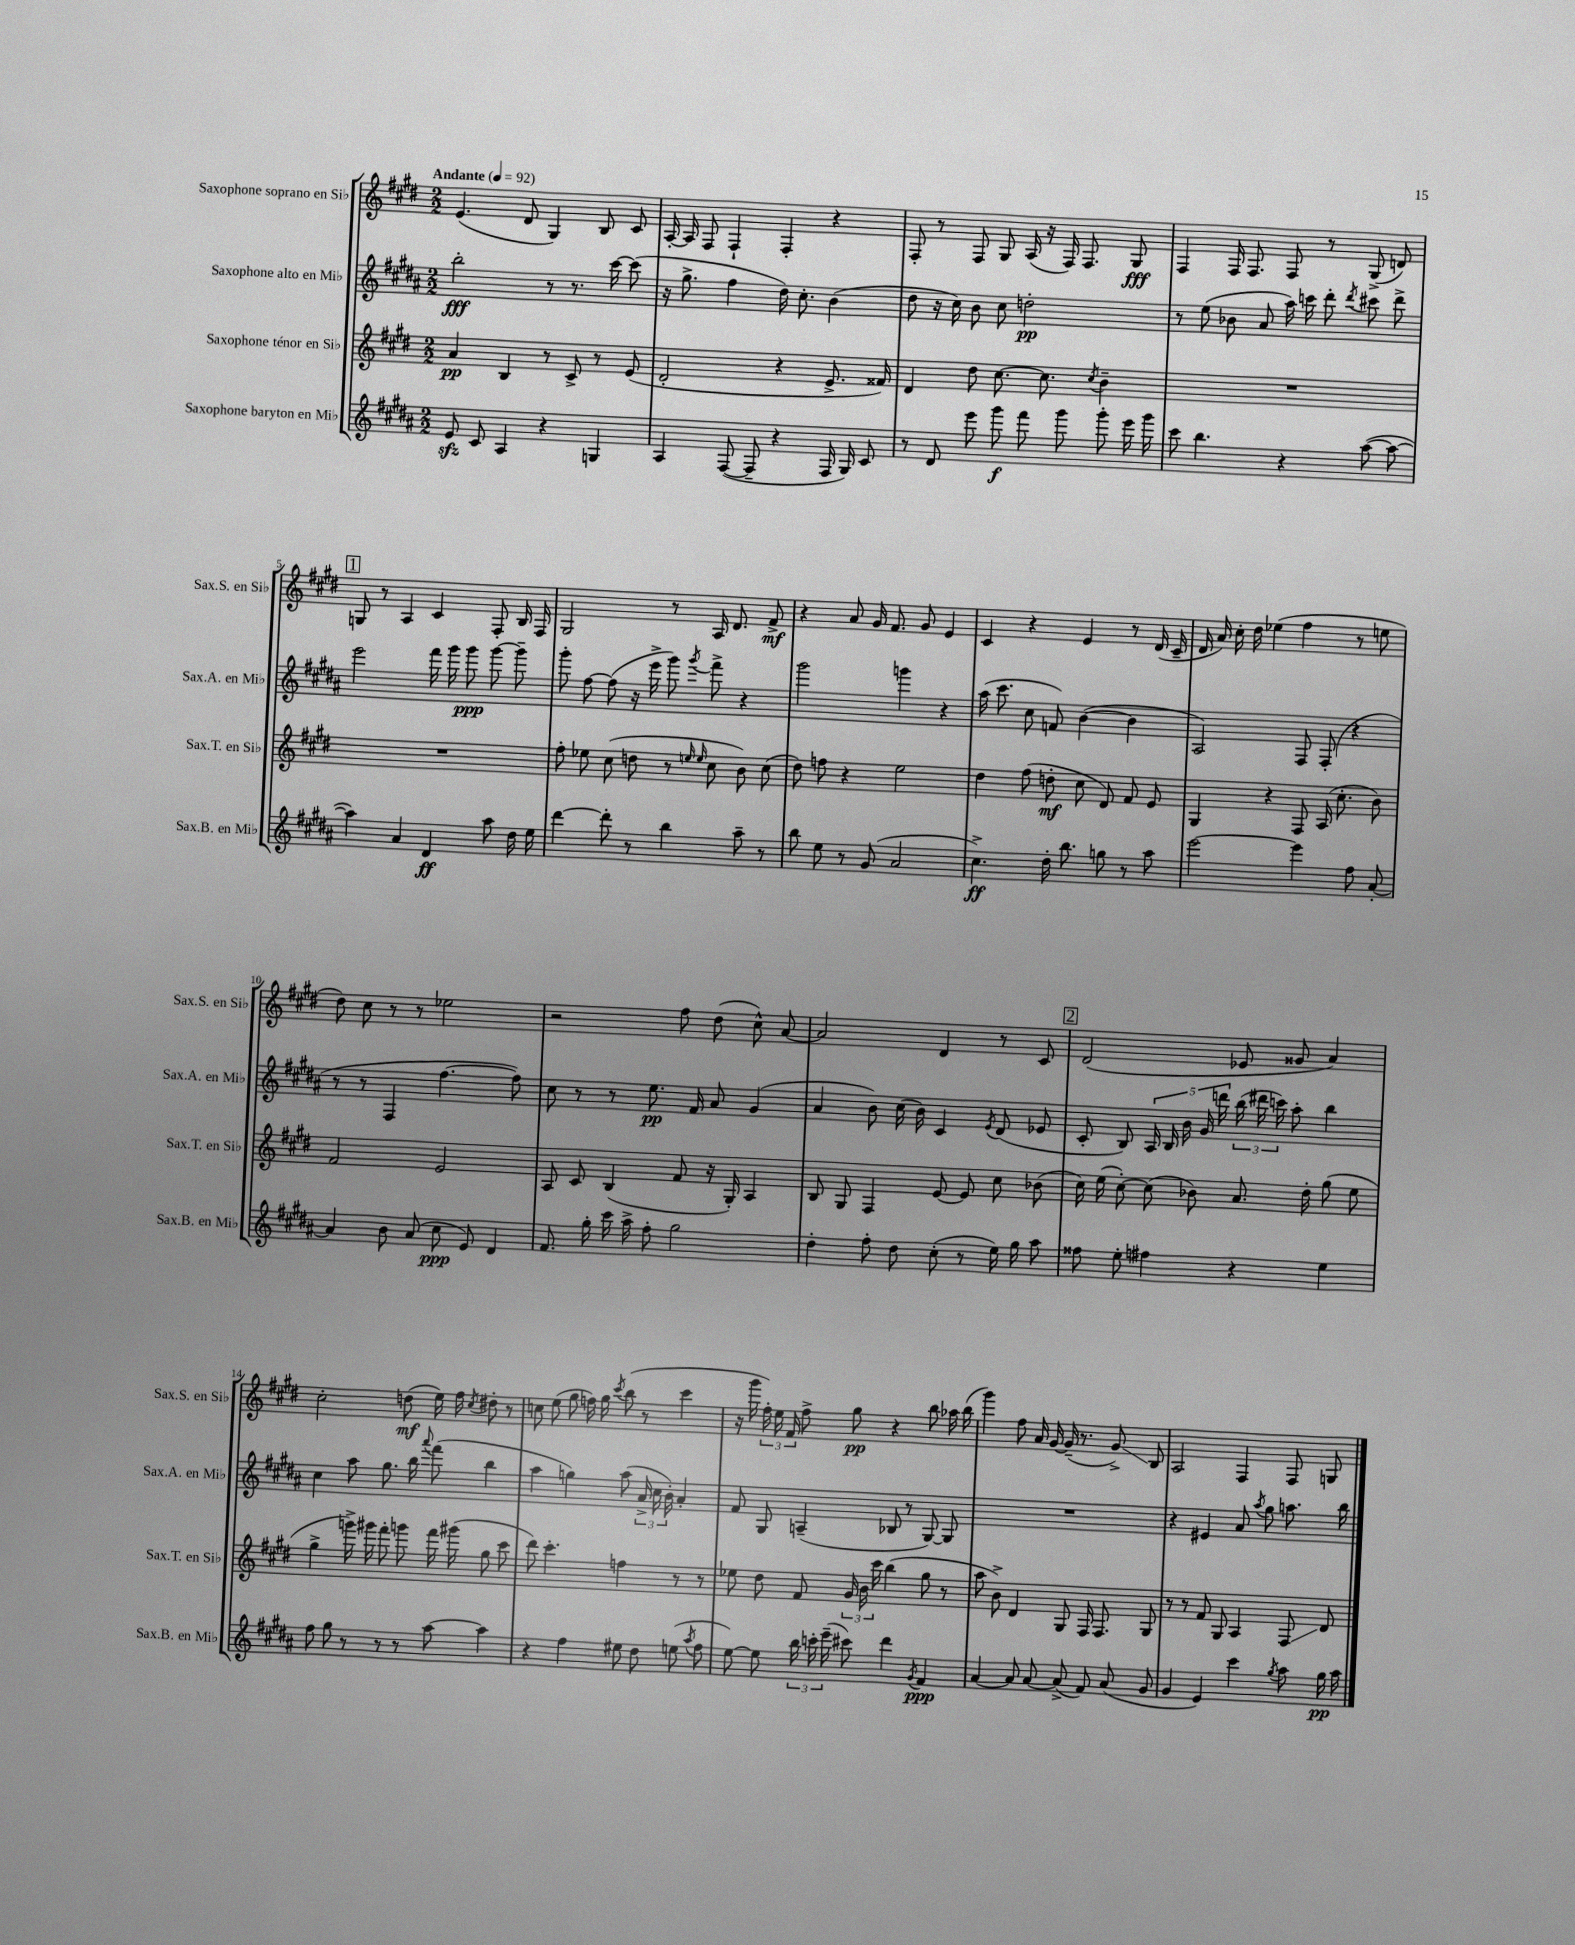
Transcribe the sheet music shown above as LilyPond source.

<<
\new StaffGroup <<
\new Staff = "s0" \with { instrumentName = "Saxophone soprano en Sib" shortInstrumentName = "Sax.S. en Sib" } {
    \clef treble \key e \major \numericTimeSignature \time 2/2 \tempo "Andante" 4 = 92
    \autoBeamOff e'4.( dis'8 gis4) b8 cis'8 |
    a16~-. a16 fis8 fis4-! fis4-. r4 |
    fis8-. r8 fis8 gis8 a16( r16 fis16) fis8. gis8\fff |
    fis4 fis16 fis8. fis8 r8 gis8->( d'8) |
    \mark \markup { \box "1" } g8 r8 a4 cis'4 fis8-. b16 fis16 |
    gis2 r8 a16 dis'8. fis'8->\mf |
    r4 a'8 gis'16 fis'8. gis'8 e'4 |
    cis'4 r4 e'4 r8 dis'16( cis'16-- |
    dis'16 a'16) cis''16-. dis''16 ees''4( fis''4 r8 e''8 |
    dis''8) cis''8 r8 r8 ees''2 |
    r2 fis''8 dis''8( cis''8-^) a'8~ |
    a'2 dis'4 r8 cis'8 |
    \mark \markup { \box "2" } dis'2( ees'8 gisis'8 a'4) |
    cis''2-. d''8\mf( e''16) fis''16 \acciaccatura { cis''8 } dis''8-. r8 |
    c''8 e''8( gis''8 f''16) gis''16 \acciaccatura { cis'''8 } b''8( r8 cis'''4 |
    r16 gis'''16 \tuplet 3/2 { fis''16-.) e''16 fis'16 } fis''8-> gis''8\pp r4 b''8 aes''16 b''16( |
    gis'''4) fis''8 a'16 gis'16~ gis'16--( r8. gis'8->\glissando) b8 |
    a2 fis4 fis8 g8 \bar "|." |
}
\new Staff = "s1" \with { instrumentName = "Saxophone alto en Mib" shortInstrumentName = "Sax.A. en Mib" } {
    \clef treble \key b \major \numericTimeSignature \time 2/2
    \autoBeamOff b''2-.\fff r8 r8. cis'''16~ cis'''8( |
    r16 gis''8.-> fis''4 dis''16) cis''8.-. b'4( |
    dis''8 r16 cis''16) b'8 cis''8 d''2-.\pp |
    r8 e''8( bes'8 ais'8 ais''16) c'''16 dis'''8-. \acciaccatura { dis'''8 } cis'''8 dis'''8-> |
    \mark \markup { \box "1" } e'''2 fis'''16 gis'''16 gis'''8\ppp gis'''8~ gis'''8-- |
    gis'''8-. fis''8~ fis''8( r16 e'''16-> gis'''8) \acciaccatura { gis'''8 } fis'''8-> r4 |
    gis'''2 g'''4 r4 |
    ais''16( cis'''8. cis''8 f'8) b'4~( b'4 |
    ais2) fis8 fis8-.( r4 |
    r8 r8 fis4 fis''4.~ fis''8) |
    cis''8 r8 r8 e''8.\pp fis'16 ais'8 gis'4( |
    ais'4 b'8) cis''16( b'16) cis'4 \acciaccatura { e'8 } dis'8( ees'8 |
    \mark \markup { \box "2" } cis'8-. b8) \tuplet 5/4 { ais16 b16 b'16 gis'16 d'''16 } \tuplet 3/2 { b''16( dis'''16 c'''16) } ais''8-. b''4 |
    cis''4 ais''8 gis''8. b''16 \appoggiatura { ais'''8 } fis'''8( b''4 |
    ais''4 g''4) ais''8( \tuplet 3/2 { ais'16-> cis''16 b'16-.) } ais'4-. |
    fis'8 gis8 a4--( bes8 r8 gis8~) gis8 |
    R1 |
    r4 eis'4 ais'8 \acciaccatura { ais''8 } gis''8 a''8. b''16 \bar "|." |
}
\new Staff = "s2" \with { instrumentName = "Saxophone ténor en Sib" shortInstrumentName = "Sax.T. en Sib" } {
    \clef treble \key e \major \numericTimeSignature \time 2/2
    \autoBeamOff a'4\pp b4 r8 cis'8-> r8 e'8( |
    dis'2-. r4 e'8.-> fisis'16) |
    dis'4 dis''8 cis''8.~ cis''8. \acciaccatura { cis''8 } b'4-- |
    R1 |
    \mark \markup { \box "1" } R1 |
    fis''8-. ees''8 cis''8( d''8 r8 \grace { e''16 e''16 } cis''8 b'8) cis''8( |
    dis''8) f''8 r4 e''2 |
    dis''4 fis''8( d''8-.\mf cis''8 dis'8) fis'8 e'8 |
    gis4 r4 fis8 a16( cis''8.-. b'8) |
    fis'2 e'2 |
    a8 cis'8 b4( fis'8 r16 gis16-.) a4 |
    b8 gis8 fis4 e'8~ e'8 cis''8 bes'8( |
    \mark \markup { \box "2" } cis''16) e''16( cis''8~-.) cis''8( bes'8) a'8. dis''16-. gis''8( e''8 |
    gis''4-> g'''16->) gis'''16 fis'''8-. g'''8 fis'''16 gis'''16( gis''8 cis'''8 |
    dis'''8) cis'''4.-. f''4 r8 r8 |
    ees''8 dis''8 fis'8 \tuplet 3/2 { gis'16 b'16 cis'''16 } b''4( gis''8 r8 |
    a''8 b'8->) dis'4 gis8 fis16 fis8. gis8 |
    r8 r8 fis'8 gis8 a4 fis8\glissando dis'8 \bar "|." |
}
\new Staff = "s3" \with { instrumentName = "Saxophone baryton en Mib" shortInstrumentName = "Sax.B. en Mib" } {
    \clef treble \key b \major \numericTimeSignature \time 2/2
    \autoBeamOff e'8\sfz cis'8 ais4 r4 g4 |
    ais4 fis8~( fis8-- r4 fis16 gis16) cis'8 |
    r8 dis'8 e'''8 gis'''8\f fis'''8 gis'''8 gis'''8-. e'''16 gis'''16 |
    cis'''8 b''4. r4 ais''8~( ais''8~ |
    \mark \markup { \box "1" } ais''4) ais'4 dis'4\ff ais''8 dis''16 e''16 |
    dis'''4~ dis'''8-. r8 b''4 ais''8-- r8 |
    b''8 e''8 r8 gis'8( ais'2 |
    cis''4.->\ff) dis''16-. b''8. g''8 r8 ais''8 |
    e'''2~ e'''4 fis''8 ais'8~-. |
    ais'4 b'8 ais'8( cis''8\ppp e'8) dis'4 |
    fis'8. gis''16-. cis'''16 ais''16-> fis''8-. gis''2 |
    dis''4-. fis''8-. dis''8 cis''8-.( r8 e''16) gis''16 ais''8 |
    \mark \markup { \box "2" } fisis''8 e''8-. fis''4 r4 e''4 |
    fis''8 gis''8 r8 r8 r8 ais''8~ ais''4 |
    r4 fis''4 eis''8 dis''8 e''8( \acciaccatura { ais''8 } fis''8 |
    e''8~) e''8 \tuplet 3/2 { b''16 c'''16-. e'''16--( } cis'''8) dis'''4 \acciaccatura { gis'8 } fis'4\ppp |
    ais'4~ ais'8 ais'8~ ais'8->( fis'8) ais'8( gis'8 |
    gis'4 e'4) cis'''4 \acciaccatura { gis''8 } ais''8 gis''16\pp ais''16 \bar "|." |
}
>>
>>
